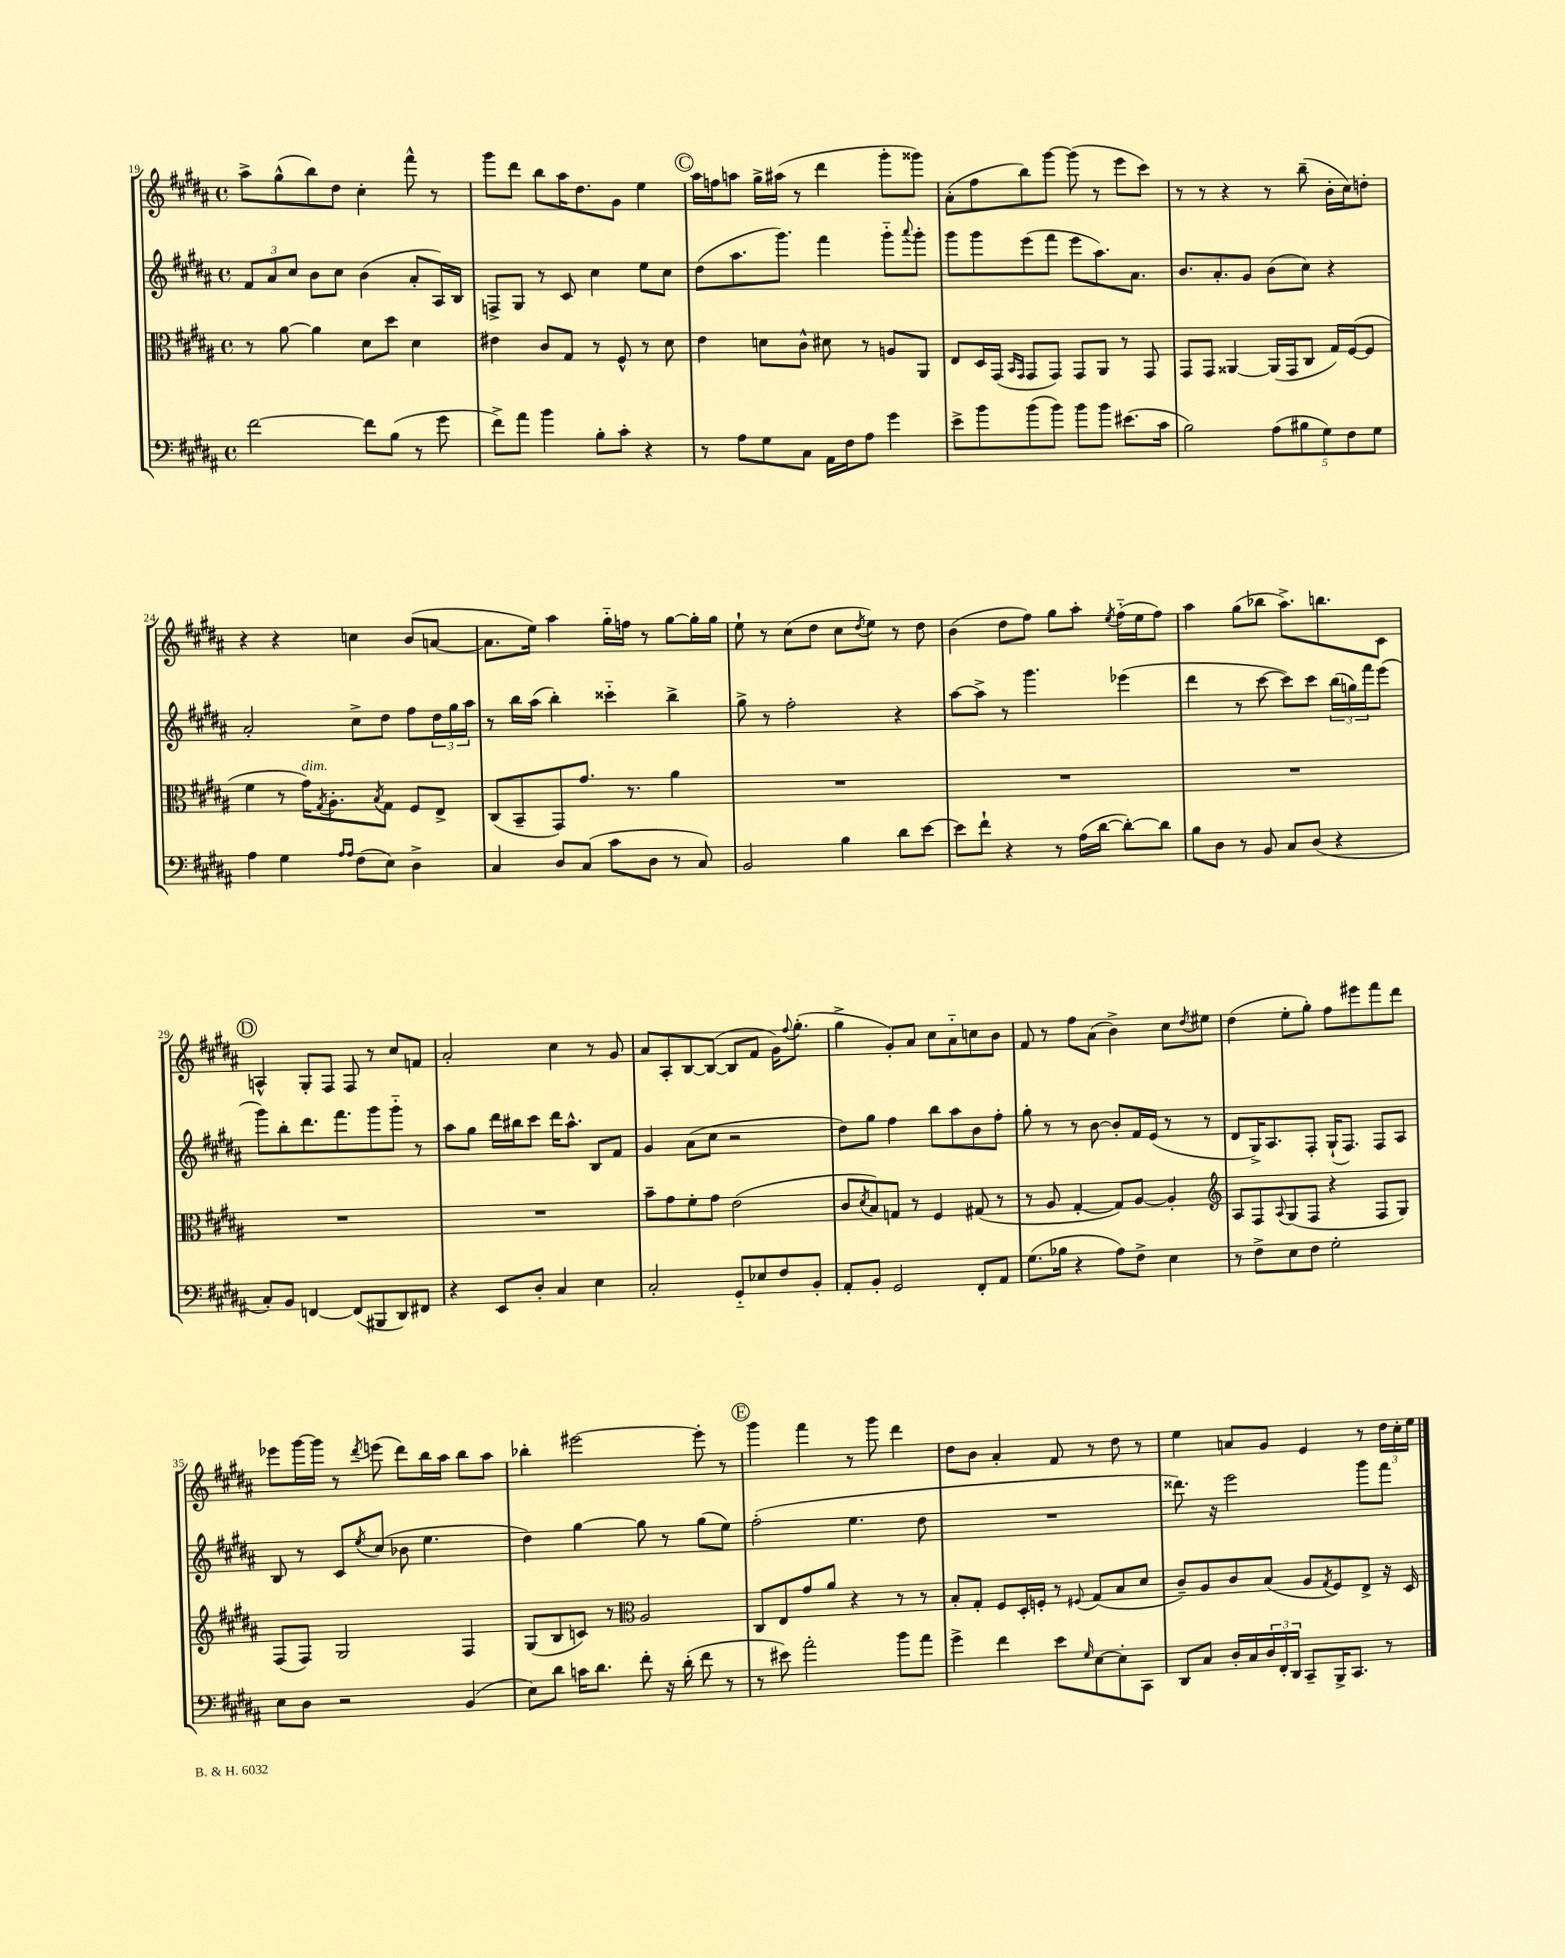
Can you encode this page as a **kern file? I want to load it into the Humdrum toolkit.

**kern	**kern	**kern	**kern
*staff4	*staff3	*staff2	*staff1
*clefF4	*clefC3	*clefG2	*clefG2
*k[f#c#g#d#a#]	*k[f#c#g#d#a#]	*k[f#c#g#d#a#]	*k[f#c#g#d#a#]
*M4/4	*M4/4	*M4/4	*M4/4
*met(c)	*met(c)	*met(c)	*met(c)
[2f#	8r	12f#	8aa#^
.	.	12a#	.
.	[8a#	.	(8gg#^^
.	.	12cc#	.
.	4a#]	8b	8bb)
.	.	8cc#	8dd#
8f#]	8d#	(4b	4cc#'
(8B	8dd#	.	.
8r	4d#	8a#'	8fff#^^
8g#	.	16A#)	8r
.	.	16B	.
=	=	=	=
8f#^)	4e#	8F^	8ggg#
8a#	.	8G#	8ddd#
4b	8c#	8r	8bb
.	8G#	8c#	16aa#
.	.	.	8.dd#
8B'	8r	4cc#	.
8c#'	8F#^^	.	8g#
4r	8r	8ee	4ee
.	8d#	8cc#	.
=	=	=	=
8r	4e	(8dd#	16aa#
.	.	.	16ff
8A#	.	8.aa#	8aa
8G#	8d	.	16gg#^
.	.	8.ggg#)	(16aa#
8C#	8c#^^	.	8r
16AA#	8d#	4fff#	4ddd#
16F#	.	.	.
8A#	8r	.	.
4g#	8A	8ggg#'~	8ggg#'
.	.	8qqaaa#	.
.	8AA#	8ggg#'	8ggg##)
=	=	=	=
8e^	8E	8ggg#	(8a#'
8b	16D#	8ggg#	8ff#
.	(16GG#	.	.
.	16qqBB	.	.
.	16qqGG#	.	.
(8b	8GG#	(8eee	8bb)
8b)	8GG#)	8fff#	[8ggg#
8b	8GG#	8eee	(8ggg#]
8b	8AA#	8.aa#)	8r
(8.e#	8r	.	8eee
.	.	8.a#	.
.	8GG#	.	8ccc#)
16c#	.	.	.
=	=	=	=
2B)	8GG#	8.b	8r
.	8GG#	.	8r
.	.	8.a#'	.
.	[4AA##	.	4r
.	.	8g#	.
(10A#	(16AA##]	(8b	8r
.	16GG#	.	.
10B#	.	.	.
.	8C#	8cc#)	(8bb~
10G#)	.	.	.
.	16G#)	4r	16b'
10F#	.	.	.
.	([16F#	.	16cc#)
.	8F#]	.	8dd'
10G#	.	.	.
=	=	=	=
4A#	4f#	2a#'	4r
4G#	8r	.	4r
.	16g#)	.	.
.	8qG#	.	.
.	8.A#'	.	.
16qqA#	.	.	.
16qqA#	.	.	.
(8F#	.	8cc#^	4cc
.	8qB	.	.
8E)	8G#	8dd#	.
4D#^	8F#	8ff#	(8b
.	8E^	24dd#	[8a
.	.	24gg#	.
.	.	24aa#	.
=	=	=	=
4C#	(8C#	8r	8.a]
.	8BB~	16bb	.
.	.	(16aa#	16ee)
8D#	8GG#)	4bb')	4aa#
(8C#	8.g#	.	.
8c#	.	4ccc##'~	16gg#'~
.	8.r	.	16ff
8D#	.	.	8r
8r	4a#	4bb^	[8gg#
8C#)	.	.	16gg#']
.	.	.	16gg#
=	=	=	=
2BB	1r	8gg#^	8ee`
.	.	8r	8r
.	.	2ff#'	(8cc#
.	.	.	8dd#
4B	.	.	8cc#
.	.	.	8qdd#
.	.	.	8ee)
8d#	.	4r	8r
[8e	.	.	8dd#
=	=	=	=
8e]	1r	[8aa#	(4b
8f#`	.	8aa#^]	.
4r	.	8r	8dd#
.	.	4.ggg#	8ff#)
8r	.	.	8gg#
(16A#	.	.	8aa#'
[16d#	.	.	.
.	.	.	8qee
8d#'_)	.	(4eee-	(16ff#'~
.	.	.	16ee
8d#]	.	.	8ff#)
=	=	=	=
8B	1r	4ddd#	4aa#
8D#	.	.	.
8r	.	8r	(8gg#
8BB	.	[8ccc#	8bb-
8C#	.	8ccc#])	8.aa#^)
(8D#	.	8ccc#	.
.	.	.	8.bb
4r	.	(24bb	.
.	.	24gg)	.
.	.	24fff#	.
.	.	(8eee	8c#
=	=	=	=
8C#')	1r	8ggg#)	4A^^
8BB	.	8bb'	.
[4FF	.	8.ddd#	8G#'
.	.	.	8F#
.	.	8.fff#	.
(8FF]	.	.	8F#
8BBB#	.	8ggg#	8r
8DD#)	.	8ggg#'~	8cc#
8FF#	.	8r	8f
=	=	=	=
4r	1r	8aa#	2a#'
.	.	8gg#	.
8EE	.	16ddd#	.
.	.	16bb#	.
8D#'	.	8ccc#	.
4C#	.	16ddd#	4cc#
.	.	8.aa#^^	.
4E	.	8B	8r
.	.	8f#	8g#
=	=	=	=
2C#'	8b~	4g#	8a#
.	8g#	.	8A#'
.	8f#'	(8a#	[8B
.	8g#	8cc#	(8B_
8GG#'~	(2e	2r	8B]
8E-	.	.	8f#
8F#	.	.	16g#)
.	.	.	8qqff#
.	.	.	(8.gg#'
8BB'	.	.	.
=	=	=	=
8AA#'	8c#	8dd#)	4gg#^
.	8qd#	.	.
8BB'	8B)	8gg#	.
2GG#	8G	4ff#	8g#')
.	8r	.	8a#
.	4F#	8bb	8cc#
.	.	8aa#	8a#'~
8FF#'	(8G#	8b	8cc
8AA#	8r	8ff#'	8b
=	=	=	=
(8.G#	8r	8gg#'	8f#
.	8A#	8r	8r
16B-	.	.	.
4r	[4G#'	8r	8ff#
.	.	[8b	(8a#
8A#)	8G#])	8b']	4b^)
8F#^	[8A#	16f#	.
.	.	(16e	.
4E	4A#']	8r	8cc#
.	.	.	8qdd#
.	.	8r	8ee#
=	=	=	=
*	*clefG2	*	*
8r	8A#	8d#	(4dd#
8F#^	8F#	16G#^)	.
.	.	8.A#	.
.	8qqA#	.	.
8E	(8G#	.	8ee'
8F#	8F#	8F#'	8gg#')
2G#'	4r	(16G#`	8ff#
.	.	8.F#)	.
.	.	.	8eee#
.	8F#	8F#	8fff#
.	8G#)	8A#	8ddd#
=	=	=	=
8E	(8F#	8B	8eee-
8D#	8F#)	8r	[16ggg#
.	.	.	16ggg#]
2r	2G#	8c#	8r
.	.	8qee	8qddd#
.	.	(8cc#	(8eee
.	.	8b-	8ddd#)
.	.	4.ee	16bb
.	.	.	16aa#
(4BB	4F#	.	8bb
.	.	.	8aa#
=	=	=	=
8E)	(8G#	4dd#)	4bb-'
8d#	8B	.	.
16c	8c)	[4gg#	[2eee#
8.d#	.	.	.
.	8r	.	.
*	*clefC3	*	*
8f#'	2A#	8gg#]	.
16r	.	8r	.
(16d#'	.	.	.
8f#	.	(8gg#	8eee#']
8r	.	8ee)	8r
=	=	=	=
8r	8C#	(2ff#'	4ggg#
8e#)	8E	.	.
2a#'	8g#	.	4fff#
.	8a#	.	.
.	4r	4.ee	8r
.	.	.	8ggg#
8b	8r	.	4ddd#
8a#	8r	8dd#	.
=	=	=	=
4g#^	8B'	1r	8dd#
.	8G#'	.	8b
4f#	8F#	.	4a#'
.	16D#'	.	.
.	16F'	.	.
8e	8r	.	8f#
16qqG#	8qqF#	.	.
[8E	(8G#	.	8r
8E']	8B	.	8dd#
8CC#	8d#	.	8r
=	=	=	=
8DD#	8c#~)	8.ddd##)	4ee
8C#	8A#	.	.
.	.	16r	.
16D#'	8c#	2eee	8a
16C#	.	.	.
24D#	(8B	.	8g#
24FF#'	.	.	.
24DD#	.	.	.
8CC#~	8A#	.	4e
.	8qG#	.	.
16BBB^	8F#)	.	.
8.CC#	.	.	.
.	8E^	8ggg#	8r
8r	16r	8fff#	24dd#
.	.	.	24cc#'
.	16D#	.	.
.	.	.	24ee
==	==	==	==
*-	*-	*-	*-
